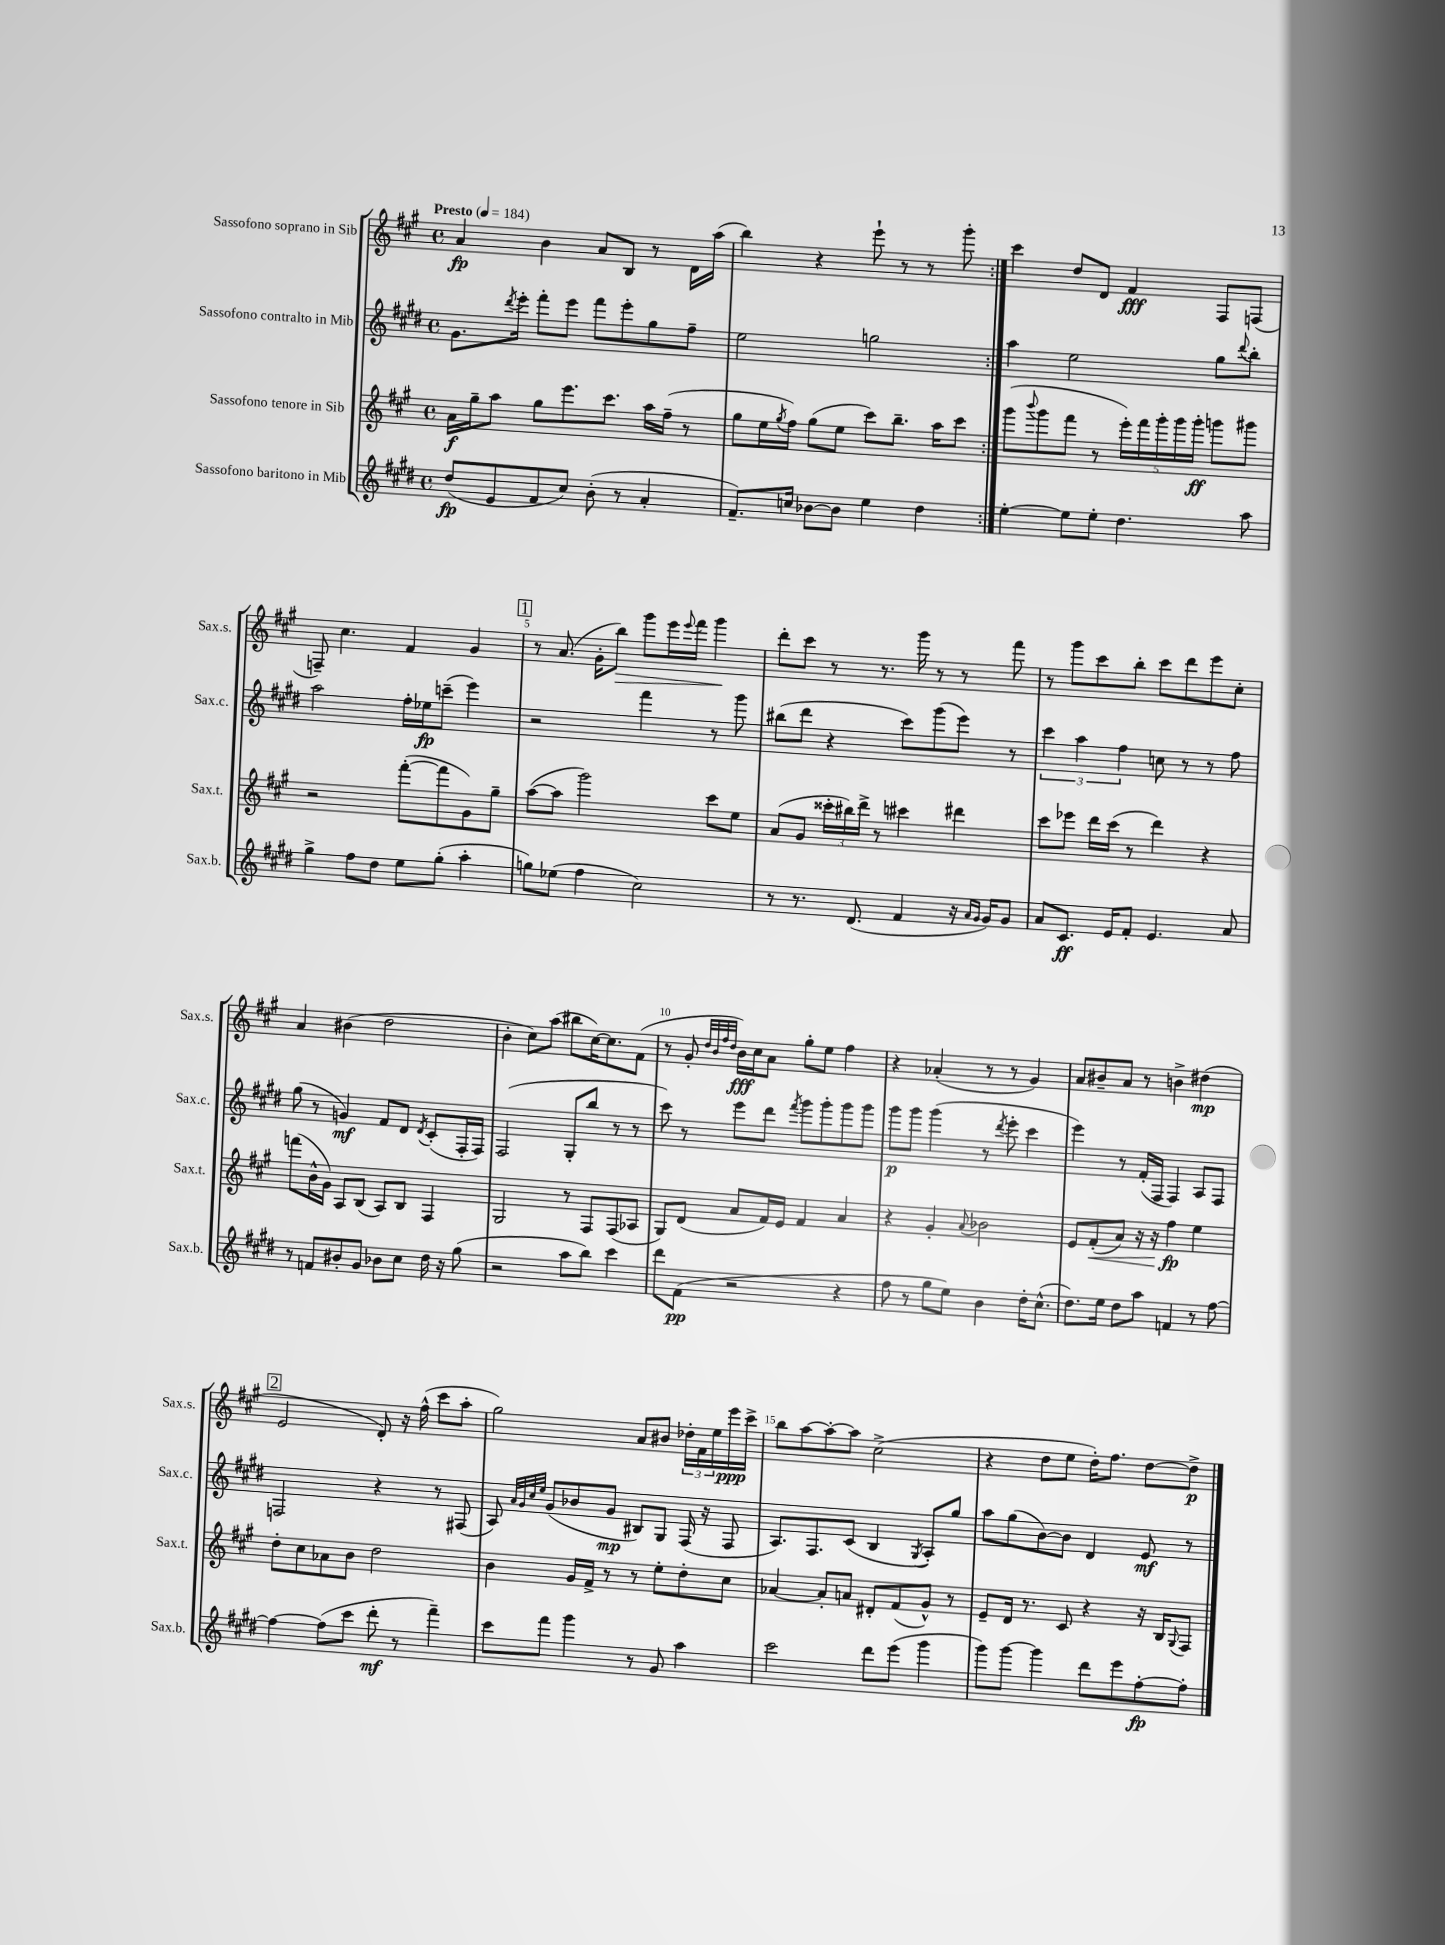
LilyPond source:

<<
\new StaffGroup <<
\new Staff = "s0" \with { instrumentName = "Sassofono soprano in Sib" shortInstrumentName = "Sax.s." } {
    \clef treble \key a \major \defaultTimeSignature \time 4/4 \tempo "Presto" 4 = 184
    \repeat volta 2 { a'4\fp b'4 a'8 b8 r8 d'16 a''16( |
    b''4) r4 e'''8-! r8 r8 gis'''8-. | }
    cis'''4 d''8 d'8 fis'4\fff fis8 f8( |
    f8--) cis''4. fis'4 gis'4 |
    \mark \markup { \box "1" } r8 a'8.( gis'16-. b''8\>) gis'''8 e'''16 \appoggiatura { e'''8 } fis'''16 gis'''4\! |
    d'''8-. cis'''8 r8 r8. gis'''16 r8 r8 fis'''8 |
    r8 gis'''8 cis'''8 b''8-. cis'''8 d'''8 e'''8 cis''8-. |
    a'4 bis'4( d''2 |
    b'4-. cis''8) a''8( bis''8 cis''16~) cis''8. fis'8( |
    r8 gis'8-. \grace { d''32 b'32 fis''32 d''32 } b'16\fff) cis''16 a'8 gis''8-. e''8 fis''4 |
    r4 aes'4-.( r8 r8 gis'4) |
    a'8 bis'8-- a'8 r8 b'4-> dis''4\mp( |
    \mark \markup { \box "2" } e'2 d'8-.) r16 fis''16-^( cis'''8 a''8-. |
    gis''2) a'8 bis'8 \tuplet 3/2 { des''16-. fis'16 e''16 } e'''16\ppp cis'''16-> |
    b''8 a''8~ a''8~-. a''8 cis''2->( |
    r4 d''8 e''8 d''16-.) fis''8. d''8~ d''8->\p \bar "|." |
}
\new Staff = "s1" \with { instrumentName = "Sassofono contralto in Mib" shortInstrumentName = "Sax.c." } {
    \clef treble \key e \major \defaultTimeSignature \time 4/4
    \repeat volta 2 { gis'8. \acciaccatura { dis'''8 } e'''16-. fis'''8-. e'''8 fis'''8 e'''8-. gis''8 fis''8-- |
    e''2 g''2 | }
    a''4 e''2 gis''8 \appoggiatura { dis'''8 } b''8-. |
    a''2 fis''16-. ees''16\fp c'''8--( e'''4) |
    \mark \markup { \box "1" } r2 fis'''4 r8 gis'''8 |
    bis''8( dis'''8 r4 cis'''8) gis'''8( e'''8) r8 |
    \tuplet 3/2 { cis'''4 a''4 fis''4 } c''8 r8 r8 fis''8 |
    gis''8( r8 g'4\mf) fis'8 dis'8 \acciaccatura { dis'8 } cis'8-.( fis16-. fis16) |
    fis2( gis8-. b''8 r8 r8 |
    cis'''8) r8 e'''8 dis'''8 \acciaccatura { fis'''8 } gis'''8 gis'''8-. gis'''8 gis'''8 |
    gis'''8\p gis'''8 gis'''4( r8 \acciaccatura { dis'''8 } e'''8-. cis'''4 |
    e'''4) r8 fis'16-.( fis16 fis4) a8 fis8 |
    \mark \markup { \box "2" } f2 r4 r8 fis8( |
    a8) \grace { a'32 gis'32 cis''32 e''32 } gis'8( bes'8 gis'8\mp bis8) gis8 fis16( r16 fis8 |
    a8.) fis8. cis'8( b4 \acciaccatura { gis8 } a8-.) gis''8 |
    a''8 gis''8( b'8~) b'8 dis'4 e'8\mf r8 \bar "|." |
}
\new Staff = "s2" \with { instrumentName = "Sassofono tenore in Sib" shortInstrumentName = "Sax.t." } {
    \clef treble \key a \major \defaultTimeSignature \time 4/4
    \repeat volta 2 { a'16\f gis''16-- a''8 gis''8 e'''8. cis'''8. a''16 fis''16--( r8 |
    gis''8 e''16 \acciaccatura { gis''8 } fis''16) gis''8( e''8 cis'''8) b''8.-- a''16 cis'''8 | }
    gis'''8( \appoggiatura { b'''8 } gis'''8 fis'''8 r8 \tuplet 5/4 { e'''16-.) fis'''16 gis'''16-. gis'''16 gis'''16-.\ff } g'''8 gis'''8 |
    r2 fis'''8~-.( fis'''8 gis'8) gis''8-- |
    \mark \markup { \box "1" } a''8~( a''8 gis'''2) cis'''8 e''8 |
    a'8( gis'8 \tuplet 3/2 { cisis'''16-. bis''16) d'''16-> } r8 cis'''4 dis'''4 |
    cis'''8 ees'''8 d'''16 cis'''16( r8 d'''4) r4 |
    f'''8( b'16-^ gis'16) a8 b8( a8) b8 fis4 |
    gis2 r8 fis8 fis8( aes8 |
    gis8) d'8( a'8 fis'16) e'16 fis'4 a'4 |
    r4 gis'4-. \appoggiatura { a'8 } bes'2 |
    e'8 fis'8-.\<( a'8) r16 r16 fis''4\fp\! e''4 |
    \mark \markup { \box "2" } d''8-. cis''8 aes'8 b'8 d''2 |
    b'4 gis'16 fis'16-> r8 r8 e''8-. d''8-. cis''8 |
    aes'4~ aes'8-. a'8 dis'8-. fis'8( gis'8-^) r8 |
    e'8-- d'16 r8. cis'8 r4 r16 b16 \appoggiatura { gis8 } fis8 \bar "|." |
}
\new Staff = "s3" \with { instrumentName = "Sassofono baritono in Mib" shortInstrumentName = "Sax.b." } {
    \clef treble \key e \major \defaultTimeSignature \time 4/4
    \repeat volta 2 { dis''8\fp( e'8 fis'8 cis''8) b'8-.( r8 a'4-. |
    fis'8.--) c''16 bes'8~ bes'8 e''4 dis''4 | }
    e''4~-. e''8 e''8-. dis''4. a''8 |
    gis''4-> fis''8 dis''8 e''8 gis''8-.( a''4-. |
    \mark \markup { \box "1" } g''8) ees''8( fis''4 cis''2) |
    r8 r8. dis'8.( fis'4 r16 \grace { a'16 gis'16 } gis'16) gis'8 |
    a'8 cis'8.\ff e'16 fis'8-. e'4. a'8 |
    r8 f'8 bis'8-. gis'8 bes'8 cis''8 dis''16 r16 gis''8( |
    r2 a''8 b''8) cis'''4 |
    dis'''8 fis'8\pp( r2 r4 |
    fis''8 r8 gis''8 e''8) b'4 dis''16-. cis''8.-^( |
    dis''8.) e''16 dis''8 a''8 f'4 r8 fis''8~ |
    \mark \markup { \box "2" } fis''4~ fis''8( cis'''8 dis'''8-.\mf r8 fis'''4--) |
    cis'''8 fis'''8 gis'''4 r8 gis'8 a''4 |
    cis'''2 dis'''8 e'''8( gis'''4 |
    gis'''8) gis'''8~ gis'''4 dis'''8 e'''8 fis''8~-.\fp fis''8-. \bar "|." |
}
>>
>>
\layout { \context { \Score \override BarNumber.break-visibility = ##(#f #t #t) barNumberVisibility = #(every-nth-bar-number-visible 5) } }
